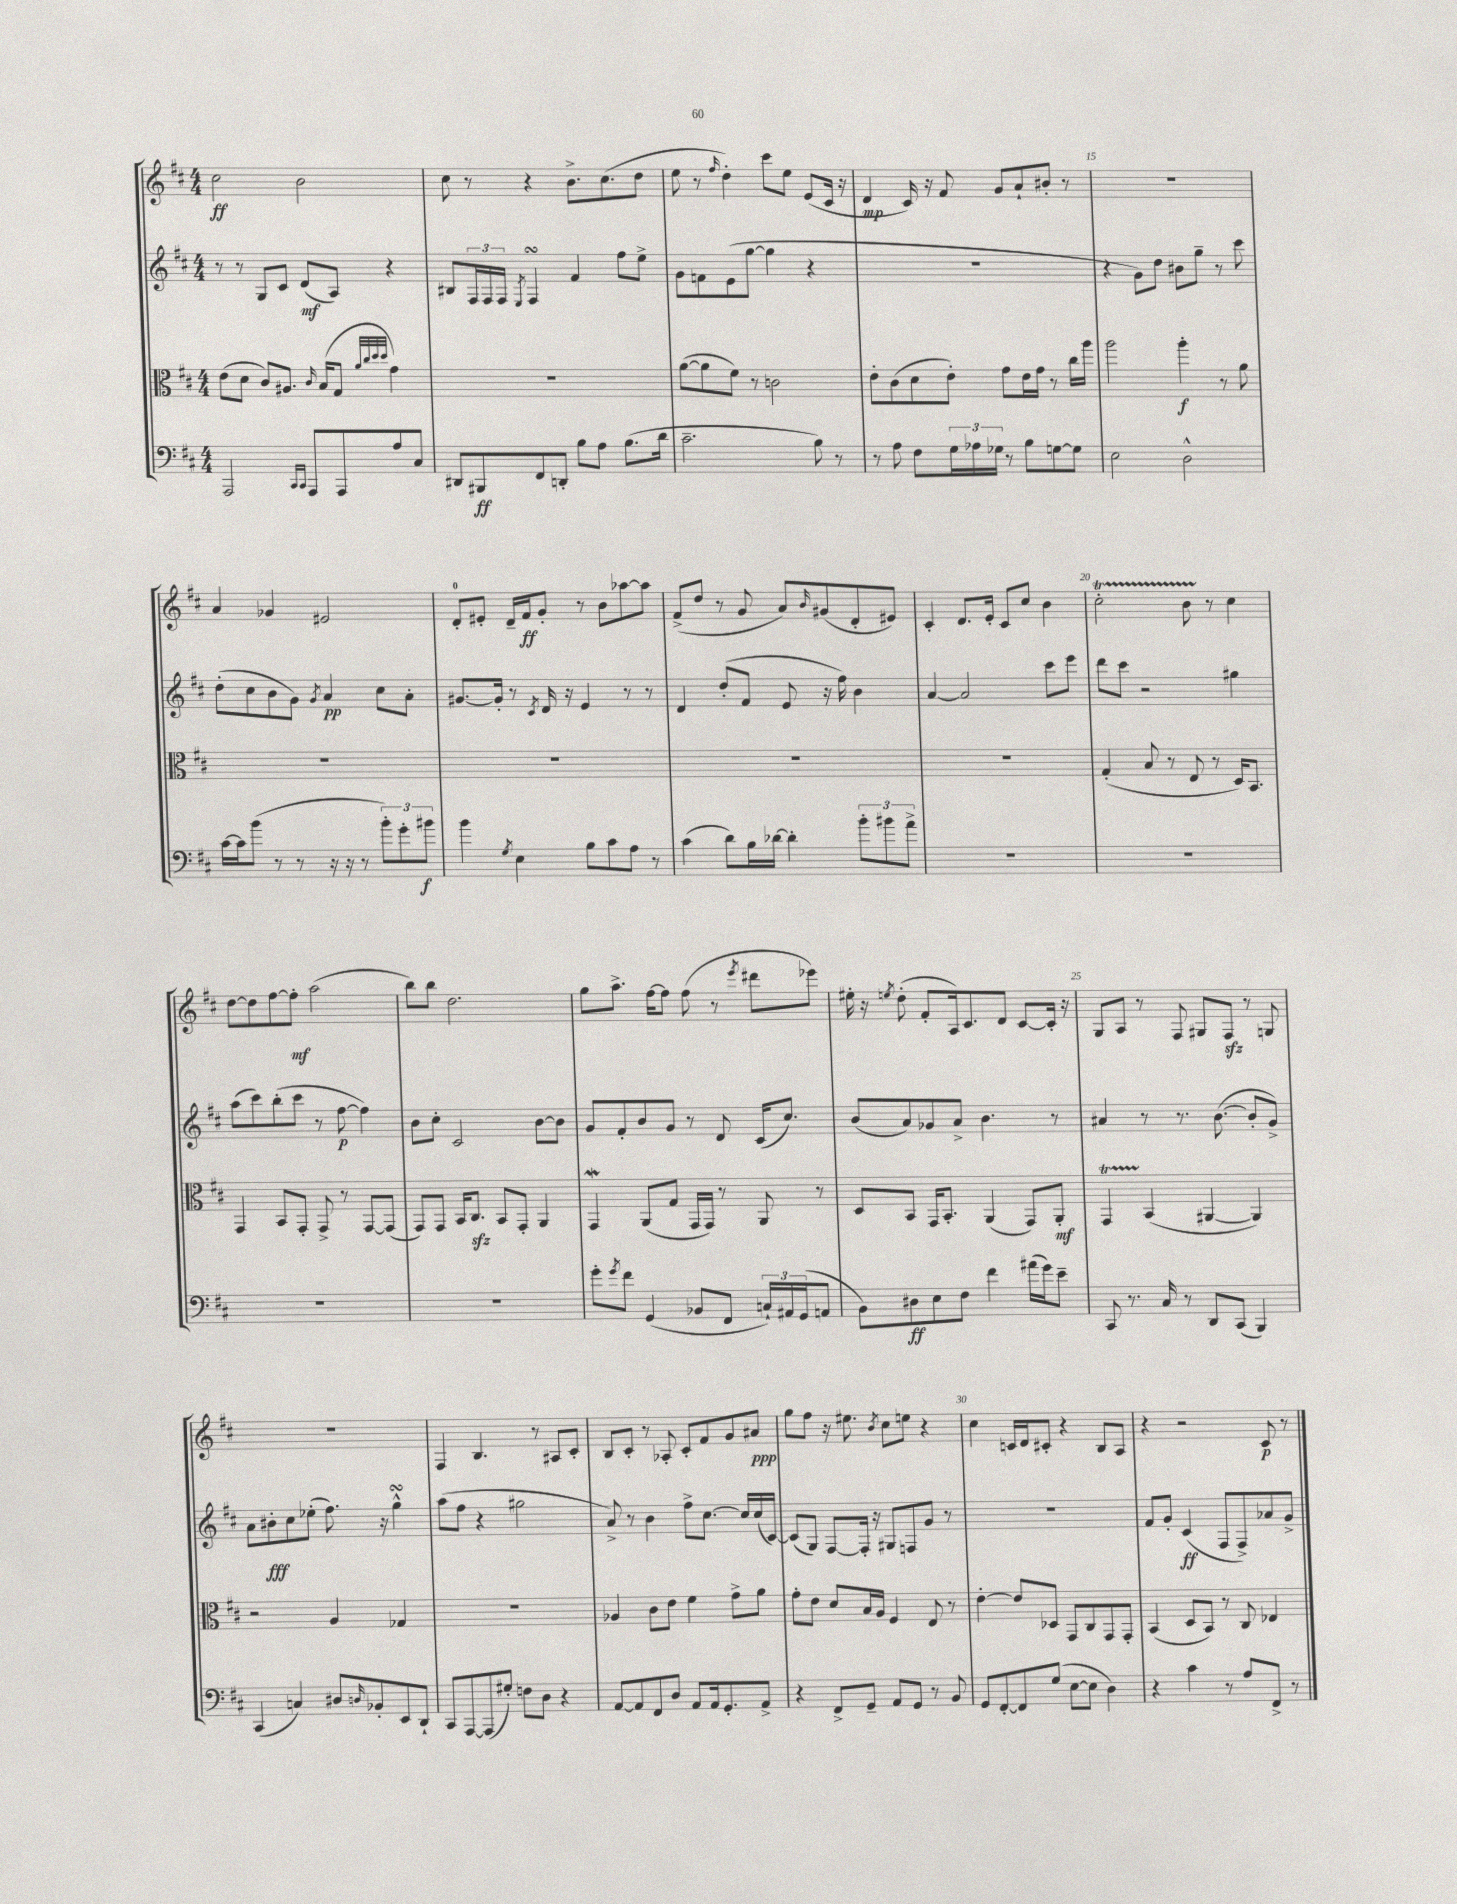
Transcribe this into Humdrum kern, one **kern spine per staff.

**kern	**kern	**kern	**kern
*staff4	*staff3	*staff2	*staff1
*clefF4	*clefC3	*clefG2	*clefG2
*k[f#c#]	*k[f#c#]	*k[f#c#]	*k[f#c#]
*M4/4	*M4/4	*M4/4	*M4/4
2AAA	(8e	8r	2cc#
.	8d	8r	.
.	8c#)	8G	.
.	8.A#	8c#	.
16qqCC#	.	.	.
16qqCC#	.	.	.
8AAA	.	(8d	2b
.	16qqc#	.	.
.	(16B	.	.
8AAA	8G	8A)	.
.	32qqa	.	.
.	32qqcc#	.	.
.	32qqdd	.	.
.	32qqdd	.	.
8A	4g)	4r	.
8C#	.	.	.
=	=	=	=
8DD#	1r	8B#	8cc#
8BBB#	.	24F#	8r
.	.	24F#	.
.	.	24F#	.
.	.	8qE	.
8FF#	.	4F#	4r
8DD'	.	.	.
8B	.	4f#	8.b^
8A	.	.	.
.	.	.	(8.cc#
(8.B	.	8ff#	.
.	.	8ee^	8dd
16d	.	.	.
=	=	=	=
2.c#~	([8a	8g	8ee
.	8a]	8f	8r
.	.	.	16qqff#
.	8f#)	(8e	4dd')
.	8r	[8gg	.
.	2c	4gg]	8ccc#
.	.	.	8ee
8B)	.	4r	(8e
8r	.	.	16c#
.	.	.	16r
=	=	=	=
8r	8e'	1r	4d
8A	(8c#	.	.
8F#	8d	.	16c#)
.	.	.	16r
24G	8e')	.	8f#
24A-	.	.	.
24G-	.	.	.
8r	8g	.	8g
8B	16e	.	8a`
.	16g	.	.
[8G	8r	.	8b#'
8G]	16cc#	.	8r
.	16aa	.	.
=	=	=	=
2E	2aa	4r	1r
.	.	8g)	.
.	.	8dd	.
2D^^	4aa'	8b#	.
.	.	8gg~	.
.	8r	8r	.
.	8a	8ccc#	.
=	=	=	=
[16c#	1r	(8dd'	4a
16c#]	.	.	.
(8b	.	8cc#	.
8r	.	8b	4g-
8r	.	8g)	.
.	.	8qg	.
16r	.	4a	2e#
16r	.	.	.
8r	.	.	.
12b')	.	8cc#	.
12g'	.	.	.
.	.	8a'	.
12b#	.	.	.
=	=	=	=
4b	1r	[8.g#	8d'
.	.	.	8e#'
.	.	16g#']	.
8qG	.	.	.
4E	.	8r	16d~
.	.	.	16f#
.	.	8qc#	.
.	.	16d	8g'
.	.	16r	.
8B	.	4e	8r
8c#	.	.	8b
8A	.	8r	[8aa-
8r	.	8r	8aa-]
=	=	=	=
(4c#	1r	4d	(8f#^
.	.	.	8dd
8d)	.	(8dd'	8r
16B	.	8f#	8g
[16d-	.	.	.
4d-']	.	8e	8a)
.	.	.	16qqb
.	.	16r	(8g#
.	.	16ff#)	.
12b'	.	4b	8d'
12b#	.	.	.
.	.	.	8e#)
12a^	.	.	.
=	=	=	=
1r	1r	[4a	4c#'
.	.	2a]	8.d
.	.	.	16e'
.	.	.	8c#
.	.	.	8cc#
.	.	8ccc#	4b
.	.	8eee	.
=	=	=	=
1r	(4G'	8ddd	2cc#'
.	.	8ccc#	.
.	8B	2r	.
.	8r	.	.
.	8E	.	8b
.	8r	.	8r
.	16D)	4gg#	4cc#
.	8.BB	.	.
=	=	=	=
1r	4GG	(8aa	[8dd
.	.	8ccc#)	8dd]
.	8BB	(8bb'	[8ff#
.	8GG'	8ccc#	8ff#']
.	8GG^	8r	(2aa
.	8r	[8ff#	.
.	[8GG	4ff#])	.
.	(8GG]	.	.
=	=	=	=
1r	8GG)	8b	8bb)
.	8GG	8cc#'	8bb
.	16BB	2c#	2.dd
.	8.C#	.	.
.	8BB	.	.
.	8GG'	.	.
.	4AA	[8b	.
.	.	8b]	.
=	=	=	=
8g'	4GG	8g	8gg
8qg	.	.	.
8f#	.	8f#'	8.aa^
(4GG	(8AA	8b	.
.	.	.	[16ff#
.	8G	8g	8ff#]
8BB-	16GG	8r	(8ff#
.	16GG)	.	.
8FF#	8r	8d	8r
.	.	.	8qeee
24C`)	8AA	(16c#	8ddd#
24AA#	.	.	.
.	.	8.cc#)	.
(24GG	.	.	.
8AA	8r	.	8eee-)
=	=	=	=
8BB)	8D	(8b	16ee#'
.	.	.	16r
.	.	.	8qee
8D#	8BB	8a)	(8dd'
8E	16GG	8g-	8f#'
.	8.BB'	.	.
8F#	.	8a^	16A)
.	.	.	8.c#
4f#	(4AA	4.b	.
.	.	.	8d
(16a#	8GG)	.	[8c#
16g)	.	.	.
8e~	8AA'	8r	16c#']
.	.	.	16r
=	=	=	=
8CC#	4GG	4a#	8G
8.r	.	.	8A
.	(4BB	8r	8r
16C#	.	.	.
8r	.	8.r	8F#
8DD	[4AA#	.	8G#
.	.	([8.b	.
(8CC#	.	.	8F#
4BBB)	4AA#])	8b']	8r
.	.	8g^)	8G
=	=	=	=
(4CC#	2r	8a	1r
.	.	8b#'	.
4C)	.	8cc#	.
.	.	(8ee-'	.
8D#	4A	8.ff#)	.
16qqD	.	.	.
8BB-'	.	.	.
.	.	16r	.
8EE	4G-	4gg^^	.
8DD`	.	.	.
=	=	=	=
8CC#	1r	(8aa	4F#
[8AAA	.	8ff#	.
(8AAA]	.	4r	4.B
8G#')	.	.	.
8F	.	2gg#	.
8D	.	.	8r
4r	.	.	8A#
.	.	.	8c#'
=	=	=	=
[8AA	4A-	8a^)	8B
8AA]	.	8r	8c#'
8FF#	8c#	4b	8r
8D	8e	.	8A-'
8AA	4f#	8ff#^	8c#'
16AA	.	[8.cc#	8f#
8.GG'	.	.	.
.	8g^	.	8g
.	.	16cc#]	.
8AA^	8a	(16cc#	8a#
.	.	[16c#)	.
=	=	=	=
4r	8g'	(8c#]	8gg
.	8e	8G)	8ff#
8FF#^	8d	[8F#	16r
.	.	.	8.ee#
8GG~	16B	16F#']	.
.	16A	16r	.
.	.	.	8qb
8AA	4F#	8G#	8cc#
8GG	.	8F	8ee
8r	8E	8g	4r
8BB	8r	8r	.
=	=	=	=
8GG	[4e'	1r	4cc#
[8FF#'	.	.	.
8FF#]	8e]	.	16c
.	.	.	16d
(8G	8D-	.	8c#'
[8E	8GG	.	4r
8E]	8C#	.	.
4D)	8GG	.	8B
.	8GG'	.	8A
=	=	=	=
4r	(4BB	8f#	4r
.	.	8g'	.
4c#	8D	(4c#	2r
.	8BB)	.	.
8r	8r	8F#	.
8A	8C#	8F#^)	.
8FF#^	4E-	8a-	8c#
8r	.	8g^	8r
==	==	==	==
*-	*-	*-	*-
